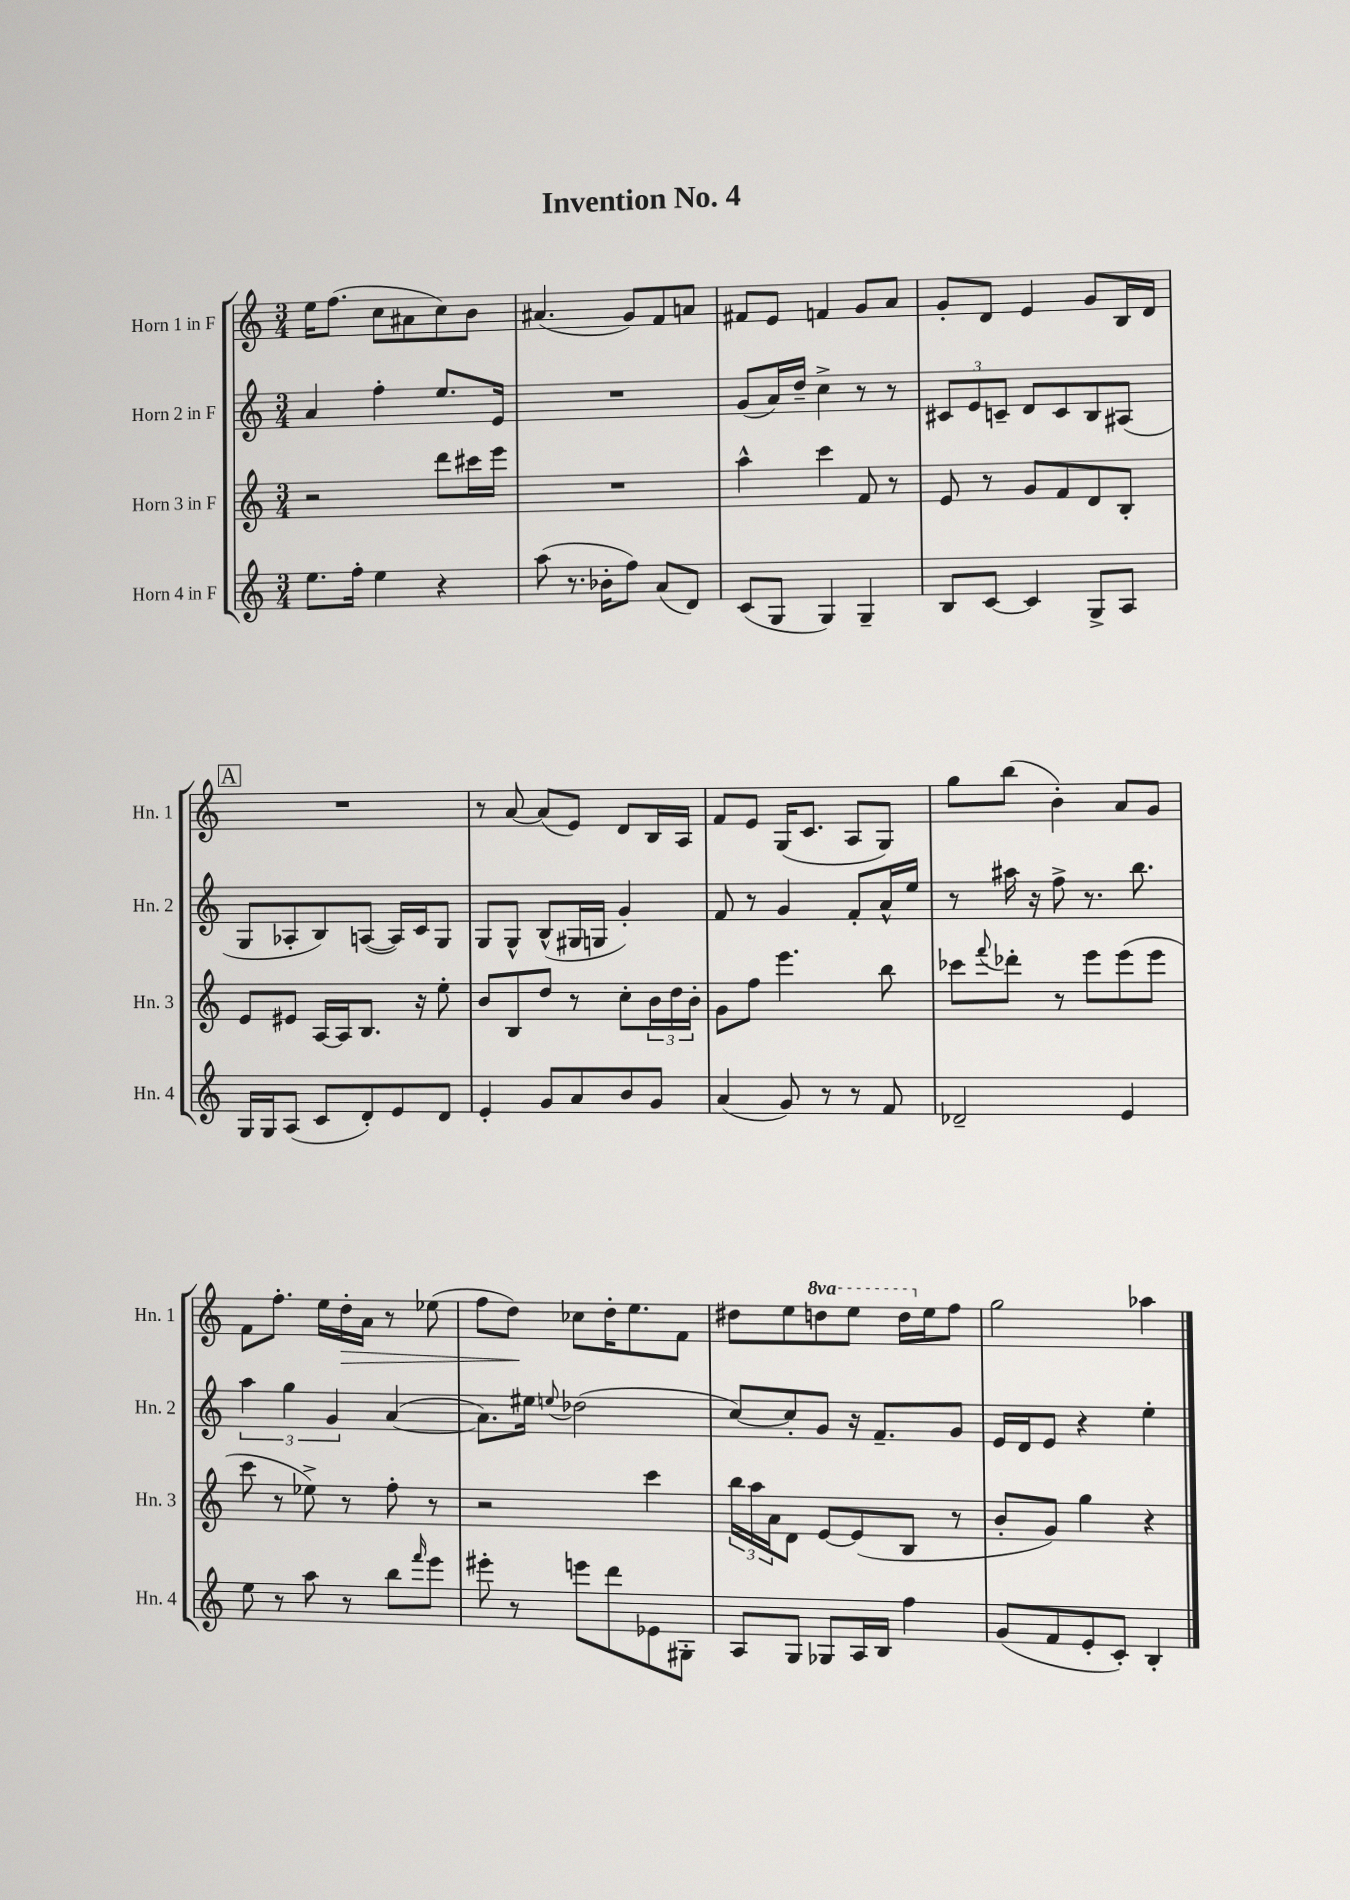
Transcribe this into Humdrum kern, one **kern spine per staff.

**kern	**kern	**kern	**kern	**dynam
*part4	*part3	*part2	*part1	*part1
*staff4	*staff3	*staff2	*staff1	*staff1
*I"Horn 4 in F	*I"Horn 3 in F	*I"Horn 2 in F	*I"Horn 1 in F	*
*I'Hn. 4	*I'Hn. 3	*I'Hn. 2	*I'Hn. 1	*
*clefG2	*clefG2	*clefG2	*clefG2	*
*k[]	*k[]	*k[]	*k[]	*
*M3/4	*M3/4	*M3/4	*M3/4	*
=1	=1	=1	=1	=1
8.ee\L	2r	4a/	16ee\KL	.
.	.	.	(8.ff\J	.
16ff'\Jk	.	.	.	.
4ee\	.	4ff'\	8cc\L	.
.	.	.	8a#X\	.
4r	8ddd\L	8.ee/L	8cc\)	.
.	16ccc#X\L	.	8b\J	.
.	16eee\JJ	16e/Jk	.	.
=2	=2	=2	=2	=2
(8aa\	2.r	2.r	(4.a#X/	.
8.r	.	.	.	.
16b-X'\KL	.	.	.	.
8ff\J)	.	.	8g/L)	.
(8a/L	.	.	8f/	.
8d/J)	.	.	8an/J	.
=3	=3	=3	=3	=3
(8c/L	4aa^^\	(8g/L	8f#X/L	.
8G/J	.	16a/L)	8e/J	.
.	.	16dd~/JJ	.	.
4G/)	4ccc\	4cc^\	4fn/	.
4G~/	8f/	8r	8g/L	.
.	8r	8r	8a/J	.
=4	=4	=4	=4	=4
8B/L	8e/	12c#X/L	8g'/L	.
.	.	12e/	.	.
[8c/J	8r	.	8d/J	.
.	.	12cn~/J	.	.
4c/]	8g/L	8d/L	4e/	.
.	8f/	8c/	.	.
8G^/L	8d/	8B/	8g/L	.
8A/J	8B'/J	(8A#X/J	16B/L	.
.	.	.	16d/JJ	.
!!LO:LB:g=z
!!LO:REH:place=s1:t=A
=5	=5	=5	=5	=5
16G/LL	8e/L	8G/L	2.r	.
16G/J	.	.	.	.
(8A/J	8e#X/J	8A-X'/	.	.
8c/L	[16A/LL	8B/)	.	.
.	16A/J]	.	.	.
8d'/)	8.B/J	([8An/J	.	.
8e/	.	16A/LL])	.	.
.	16r	16c/J	.	.
8d/J	8ee'\	8G/J	.	.
=6	=6	=6	=6	=6
4e'/	8b/L	8G/L	8r	.
.	8B/	8G^^/J	[8a/	.
8g/L	8dd/J	(8B^^/L	(8a/L]	.
8a/	8r	16G#X/L	8e/J)	.
.	.	16Gn/JJ	.	.
8b/	8cc'\L	4g'/)	8d/L	.
8g/J	24b\L	.	16B/L	.
.	24dd\	.	.	.
.	.	.	16A/JJ	.
.	24b'\JJ	.	.	.
=7	=7	=7	=7	=7
(4a/	8g\L	8f/	8f/L	.
.	8ff\J	8r	8e/J	.
8g/)	4.eee\	4g/	(16G/KL	.
.	.	.	8.c/J	.
8r	.	.	.	.
8r	.	8f'/L	8A/L	.
8f/	8bb\	16a^^/L	8G/J)	.
.	.	16ee/JJ	.	.
=8	=8	=8	=8	=8
2d-X~/	8ccc-X\L	8r	8gg\L	.
.	8qqfff/	.	.	.
.	8ddd-X'\J	16aa#X\	(8bb\J	.
.	.	16r	.	.
.	8r	8ff^\	4b'\)	.
.	8eee\L	8.r	.	.
4e/	(8eee\	.	8a/L	.
.	.	8.bb\	.	.
.	8eee\J	.	8g/J	.
!!LO:LB:g=z
=9	=9	=9	=9	=9
8ee\	8ccc\	6aa\	8f\L	.
8r	8r	.	8.ff'\J	.
.	.	6gg\	.	.
8aa\	8ee-X^\)	.	.	.
.	.	.	16ee\LL	.
.	.	6g/	.	.
!	!	!	!	!LO:HP:b
8r	8r	.	16dd'\	>
.	.	.	16a\JJ	.
8bb\L	8ff'\	([4a/	8r	.
16qqfff/	.	.	.	.
8eee\J	8r	.	(8ee-X\	.
=10	=10	=10	=10	=10
8eee#X'\	2r	8.a\L])	8ff\L	.
8r	.	.	8dd\J)	.
.	.	16ee#X\Jk	.	.
.	.	8qqeen/	.	.
8eeen\L	.	(2dd-X\	8cc-X\L	]
8ddd\	.	.	16dd'\K	.
.	.	.	8.ee\	.
8e-X\	4ccc\	.	.	.
8G#X'\J	.	.	8f\J	.
=11	=11	=11	=11	=11
8A/L	24bb\LL	[8cc/L)	8dd#X\L	.
.	24aa\	.	.	.
.	24a\J	.	.	.
8G/J	8d\J	8cc'/]	8ee\	.
*	*	*	*8va	*
8G-X/L	[8e/L	8g/J	8dddn\	.
16A/L	(8e/]	16r	8eee\J	.
16B/JJ	.	8.f~/L	.	.
4ff\	8B/J	.	16ddd\LL	.
*	*	*	*X8va	*
.	.	.	16ee\J	.
.	8r	8g/J	8ff\J	.
=12	=12	=12	=12	=12
(8g/L	8b'/L	16e/LL	2gg\	.
.	.	16d/J	.	.
8f/	8g/J)	8e/J	.	.
8e'/	4gg\	4r	.	.
8c'/J)	.	.	.	.
4B'/	4r	4ee'\	4aa-X\	.
==	==	==	==	==
*-	*-	*-	*-	*-
